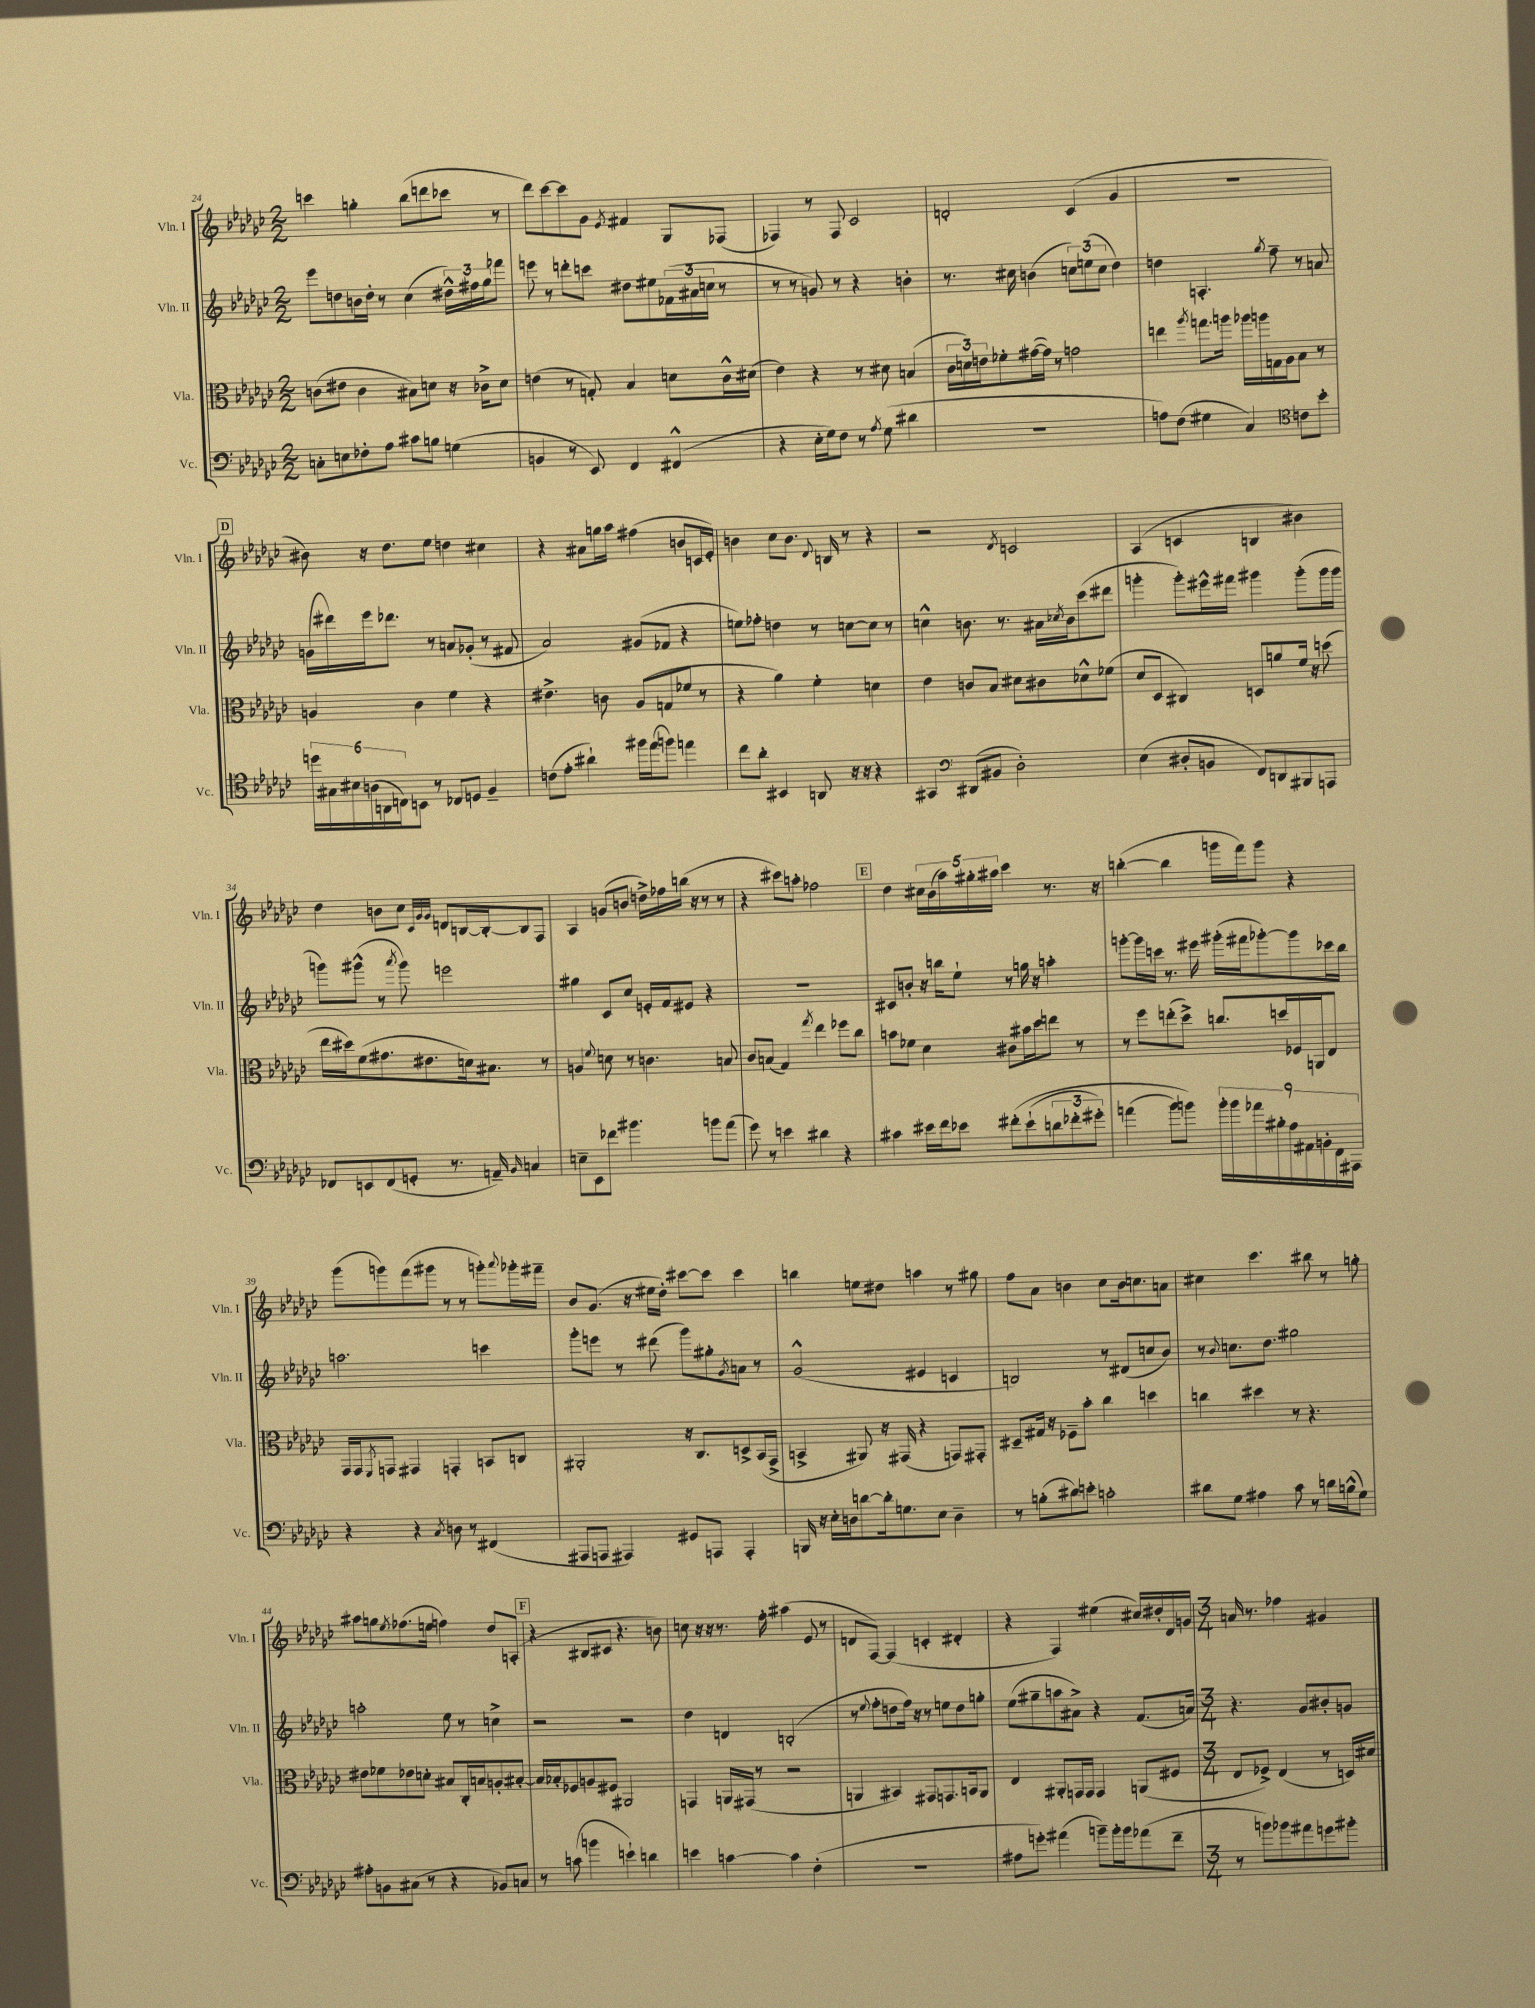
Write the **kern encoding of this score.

**kern	**kern	**kern	**kern
*staff4	*staff3	*staff2	*staff1
*clefF4	*clefC3	*clefG2	*clefG2
*k[b-e-a-d-g-c-]	*k[b-e-a-d-g-c-]	*k[b-e-a-d-g-c-]	*k[b-e-a-d-g-c-]
*M2/2	*M2/2	*M2/2	*M2/2
8C'	(8c	8eee-	4ccc
8E	8e#	8dd	.
8F-'	4c	16b	4gg'
.	.	16dd'	.
8A-	.	8r	.
8c#	8B#)	(4cc-	(8bb-
8B	8d	.	8ddd
(4G	16r	24dd#^^)	8ccc-
.	.	24ff#	.
.	16c-^	.	.
.	.	24gg-	.
.	8d	8fff-	8r
=	=	=	=
4BB	(4e	8eee	8ddd-)
.	.	8r	[8ccc-
8r	8r	8ddd'	8ccc-]
8EE-)	8G')	8ccc	8g-
.	.	.	8qe-
4FF	4B-	8dd#	4f#
.	.	8ee#	.
(4FF#^^	8d	(24f-	8G-
.	.	24a#	.
.	.	24cc	.
.	16c-^^	8r	(8F-
.	(16d#	.	.
=	=	=	=
4r	4e-)	8r	4F-)
.	.	8r	.
16E-'	4r	8g)	8r
16G-)	.	.	.
8F	.	8r	8F-
8r	8r	4r	2c-
8qA-	.	.	.
(8G-	8d#	.	.
4d#	(4B	4b'	.
=	=	=	=
1r	24c-	8.r	2d'
.	24d)	.	.
.	24e	.	.
.	8f-'	.	.
.	.	16cc#	.
.	([16g#	(4b	.
.	16g#])	.	.
.	8r	.	.
.	2g	12cc)	(4c-
.	.	(12ee	.
.	.	12cc	.
.	.	4dd-)	4g-
=	=	=	=
8A)	4ee	4dd	1r
(8F	.	.	.
.	8qaa-	.	.
4G#	8.gg	4.A'	.
.	16aa	.	.
4C-)	16aa-	.	.
.	16aa	.	.
.	.	8qgg-	.
.	16G	8ff~	.
.	16A-	.	.
*clefC4	*	*	*
8c	8B-	8r	.
8b-'	8r	8a	.
=	=	=	=
24dd	4A	(16g	8b#)
24G#	.	.	.
.	.	16ddd#)	.
24B#	.	.	.
(24A	.	16eee-	16r
24AA	.	.	.
.	.	8.ddd-	8.dd-
24C)	.	.	.
8BB	4c-	.	.
8r	.	8r	8ee-
8C-	4f	8a	4dd
8D	.	(8g-'	.
4F~	4r	8r	4cc#
.	.	8f#	.
=	=	=	=
(8c	4.e#^	2a-)	4r
8e-'	.	.	.
4a#`)	.	.	8a#
.	8c	.	16gg
.	.	.	16aa-
16ff#	(8A-	(8g#	(4ff#
(16ee-	.	.	.
8ff)	8G	8f-	.
4ee	8f-	4r	8b
.	8r	.	16c
.	.	.	16e-')
=	=	=	=
8cc-	4r	8ee)	4b
8a-'	.	8ff-'	.
4BB#	4a-)	4dd	8cc-
.	.	.	8.b
8AA	4f'	8r	.
.	.	.	8qqd-
.	.	.	16B
16r	.	[8cc	8r
16r	.	.	.
4r	4d	8cc]	4r
.	.	8r	.
=	=	=	=
4GG#	4e-	4cc^^	2r
*clefF4	*	*	*
(8DD#	8c	8.b	.
8BB#	8B-	.	.
.	.	8.r	.
.	.	.	8qd-
2D-')	8d#	.	2c
.	8c#	16a#	.
.	.	8qcc-	.
.	.	16b	.
.	8d-^^	(8ccc-	.
.	(8f-	8ddd#	.
=	=	=	=
(4E-	8d-	4ggg'	(4A-
.	8D-	.	.
8D#'	4C#)	8ggg')	4c
8BB	.	16eee#^^	.
.	.	16fff#	.
8FF)	8D	4ggg#	4B
8DD	8a	.	.
8BBB#	16f	(8ggg#'	4b#)
.	16r	.	.
8AAA	(8dd	16ggg#	.
.	.	16ggg#	.
=	=	=	=
8FF-	16ee-	8ggg)	4dd-
.	16dd#)	.	.
8EE	(8f	(8ggg#^^	.
(8FF-	8.g#	8r	8b
.	.	8qaaa-	.
8GG'	.	8ggg#)	8cc-
.	8.e#	.	.
.	.	.	32qqc-
.	.	.	32qqg-
.	.	.	32qqg-
8.r	.	2eee	8d
.	16d)	.	[16B
16AA~)	8.B#	.	16B'_
16qqBB-	.	.	.
4C	.	.	8B]
.	8r	.	8F
=	=	=	=
8E~	4A	4gg#	4A-
8EE-	.	.	.
.	8qqf	.	.
8f-	8d	8c-	(8g
4.b#	8r	8cc-	8b
.	4.c	16e'	16dd^)
.	.	16f	16ff-
.	.	8e#	(16bb
.	.	.	16r
8b	.	4r	8r
(8a-	8B	.	8r
=	=	=	=
8g-)	8c-	1r	4r
8r	(8B	.	.
4e	4G-)	.	8ccc#)
.	.	.	8aa'
.	8qgg-	.	.
4d#	4ee-	.	2ff-
4r	8ff-	.	.
.	8cc-	.	.
=	=	=	=
4c#	8b	8c#	4dd-
.	8f-	8b'	.
16e#	4d-	16r	20cc#
.	.	.	(20b-
16f	.	16bb	.
.	.	.	20aa-)
8e-	.	8ee-`	.
.	.	.	20gg#'
.	.	.	20aa#
&(8f#'	8c#	8r	4ccc-
(8e-`	16b#	16gg	.
.	16dd-	16r	.
12d	8ee	4aa'	8.r
12f-'	.	.	.
.	8r	.	.
12g#')	.	.	.
.	.	.	16r
=	=	=	=
(4a	8r	[8ggg'	([4bb'
.	8ff	16ggg]	.
.	.	16ccc	.
8b-)	(8ee'	8.r	4bb]
8b&)	8dd-^)	.	.
.	.	16eee#	.
18b'	8.cc	(16ggg#'	16ggg
18b	.	.	.
.	.	16fff#	16fff)
18a-	.	.	.
.	.	[8ggg-')	8ggg
18B#'	.	.	.
.	16dd	.	.
18A-	.	.	.
.	16F-	8ggg-]	4r
18AA#	.	.	.
.	16AA	.	.
18BB'	.	.	.
.	8E-	16ccc-	.
18FF	.	.	.
.	.	16bb-	.
18AAA#	.	.	.
=	=	=	=
4r	16GG-	2.aa	(8ggg-
.	16GG-	.	.
.	8qFF	.	.
.	8GG	.	8ggg)
4r	4GG#	.	(8fff
.	.	.	8ggg#
8qC-	.	.	.
8D	4GG'	.	8r
8r	.	.	8r
(4FF#	8BB	4ccc	8ggg')
.	.	.	8qqaaa-
.	8C	.	16ggg-'
.	.	.	16fff#~
=	=	=	=
8AAA#	2AA#'	8ggg-'	8b-
8AAA	.	8eee	(8.g-
4AAA#)	.	8r	.
.	.	.	16r
.	.	(8ddd#	16ee#
.	.	.	16dd-')
8GG#	16r	8ggg-)	[8ccc#
.	8.C-	.	.
8AAA	.	8gg#'	8ccc#]
.	.	8qg-	.
4AAA'	8D^	8a	4ccc#
.	(16BB-	8r	.
.	16GG-^	.	.
=	=	=	=
16BBB	4BB^	(2g-^^	4bb
16r	.	.	.
16E-'	.	.	.
16D	.	.	.
[8d	8AA#)	.	8ee
16d']	16r	.	8dd#
8.G	(16GG#	.	.
.	4r	4e#	4aa
8E-	.	.	.
4D~	8GG)	4c	8r
.	8GG#'	.	8gg#
=	=	=	=
8r	8D#~	2B)	8ff
(8B'	16G#	.	8a-
.	16r	.	.
8d#)	8F-~	.	4b
8e'	8b-'	.	.
2c'	4cc-	8r	8cc-
.	.	(8d#	16b
.	.	.	8.cc
.	4dd	8cc	.
.	.	8b-)	8a
=	=	=	=
8d#	4cc	8r	4cc#
.	.	8qqb-	.
8G-	.	8.cc	.
4A#	4dd#	.	4.ccc-
.	.	8.dd-	.
8c-	8r	2gg#	.
8r	4.r	.	8bb#
16d	.	.	8r
(16B^^	.	.	.
8G-)	.	.	8gg'
=	=	=	=
8A#'	8e#	2aa'	8aa#
8BB	8f-	.	8gg
.	.	.	8qee-
(8C#	8e-	.	(8.ff-
8r	8d'	.	.
.	.	.	16ee
4r	8B#	8ee-	4ff)
.	16C-'	8r	.
.	16B	.	.
8BB-)	8A'	4cc^	8dd-
8C	[8B#'	.	(8A'
=	=	=	=
8r	16B#]	2r	4r
.	16B-'	.	.
(8c	8F-	.	.
4b	8A	.	8B#
.	8F#	.	8c#
4e`)	2AA#	2r	4.r
4d	.	.	.
.	.	.	8b)
=	=	=	=
4e	4GG	4dd-	8cc
.	.	.	16r
.	.	.	16r
[4c	16AA	4d	8.r
.	(16GG#	.	.
.	8r	.	.
.	.	.	16ff'
4c]	2r	(2B'	(4aa#
(4F'	.	.	8e-
.	.	.	8r
=	=	=	=
1r	4AA	8r	8d
.	.	8qqee-	.
.	.	8ff'	[8F)
.	4BB#)	8dd	(4F]
.	.	16ff)	.
.	.	16r	.
.	8GG#	8r	4c'
.	8.GG	8ee	.
.	.	8dd	4d#'
.	16BB	.	.
.	8AA	8gg'	.
=	=	=	=
8A#	4E-	(8ee-	4r
8g')	.	8gg#~	.
(4a#	8AA#'	8aa	4F)
.	16GG	8a#^)	.
.	16GG	.	.
8b~)	4GG	4r	(4ee#
16b'	.	.	.
16b	.	.	.
(8a-	(8AA	(8.f	16cc#)
.	.	.	16dd#'
8f~	8F#	.	16d-
.	.	16a)	16g
=	=	=	=
*M3/4	*M3/4	*M3/4	*M3/4
8r	8E-	4.r	16a
.	.	.	8.r
8b)	8F-^)	.	.
8b-	(4E-	.	4ff-
8a#	.	8g-	.
8g	8r	8b#'	4g#
8b#'	16D)	8g	.
.	16d#	.	.
==	==	==	==
*-	*-	*-	*-
